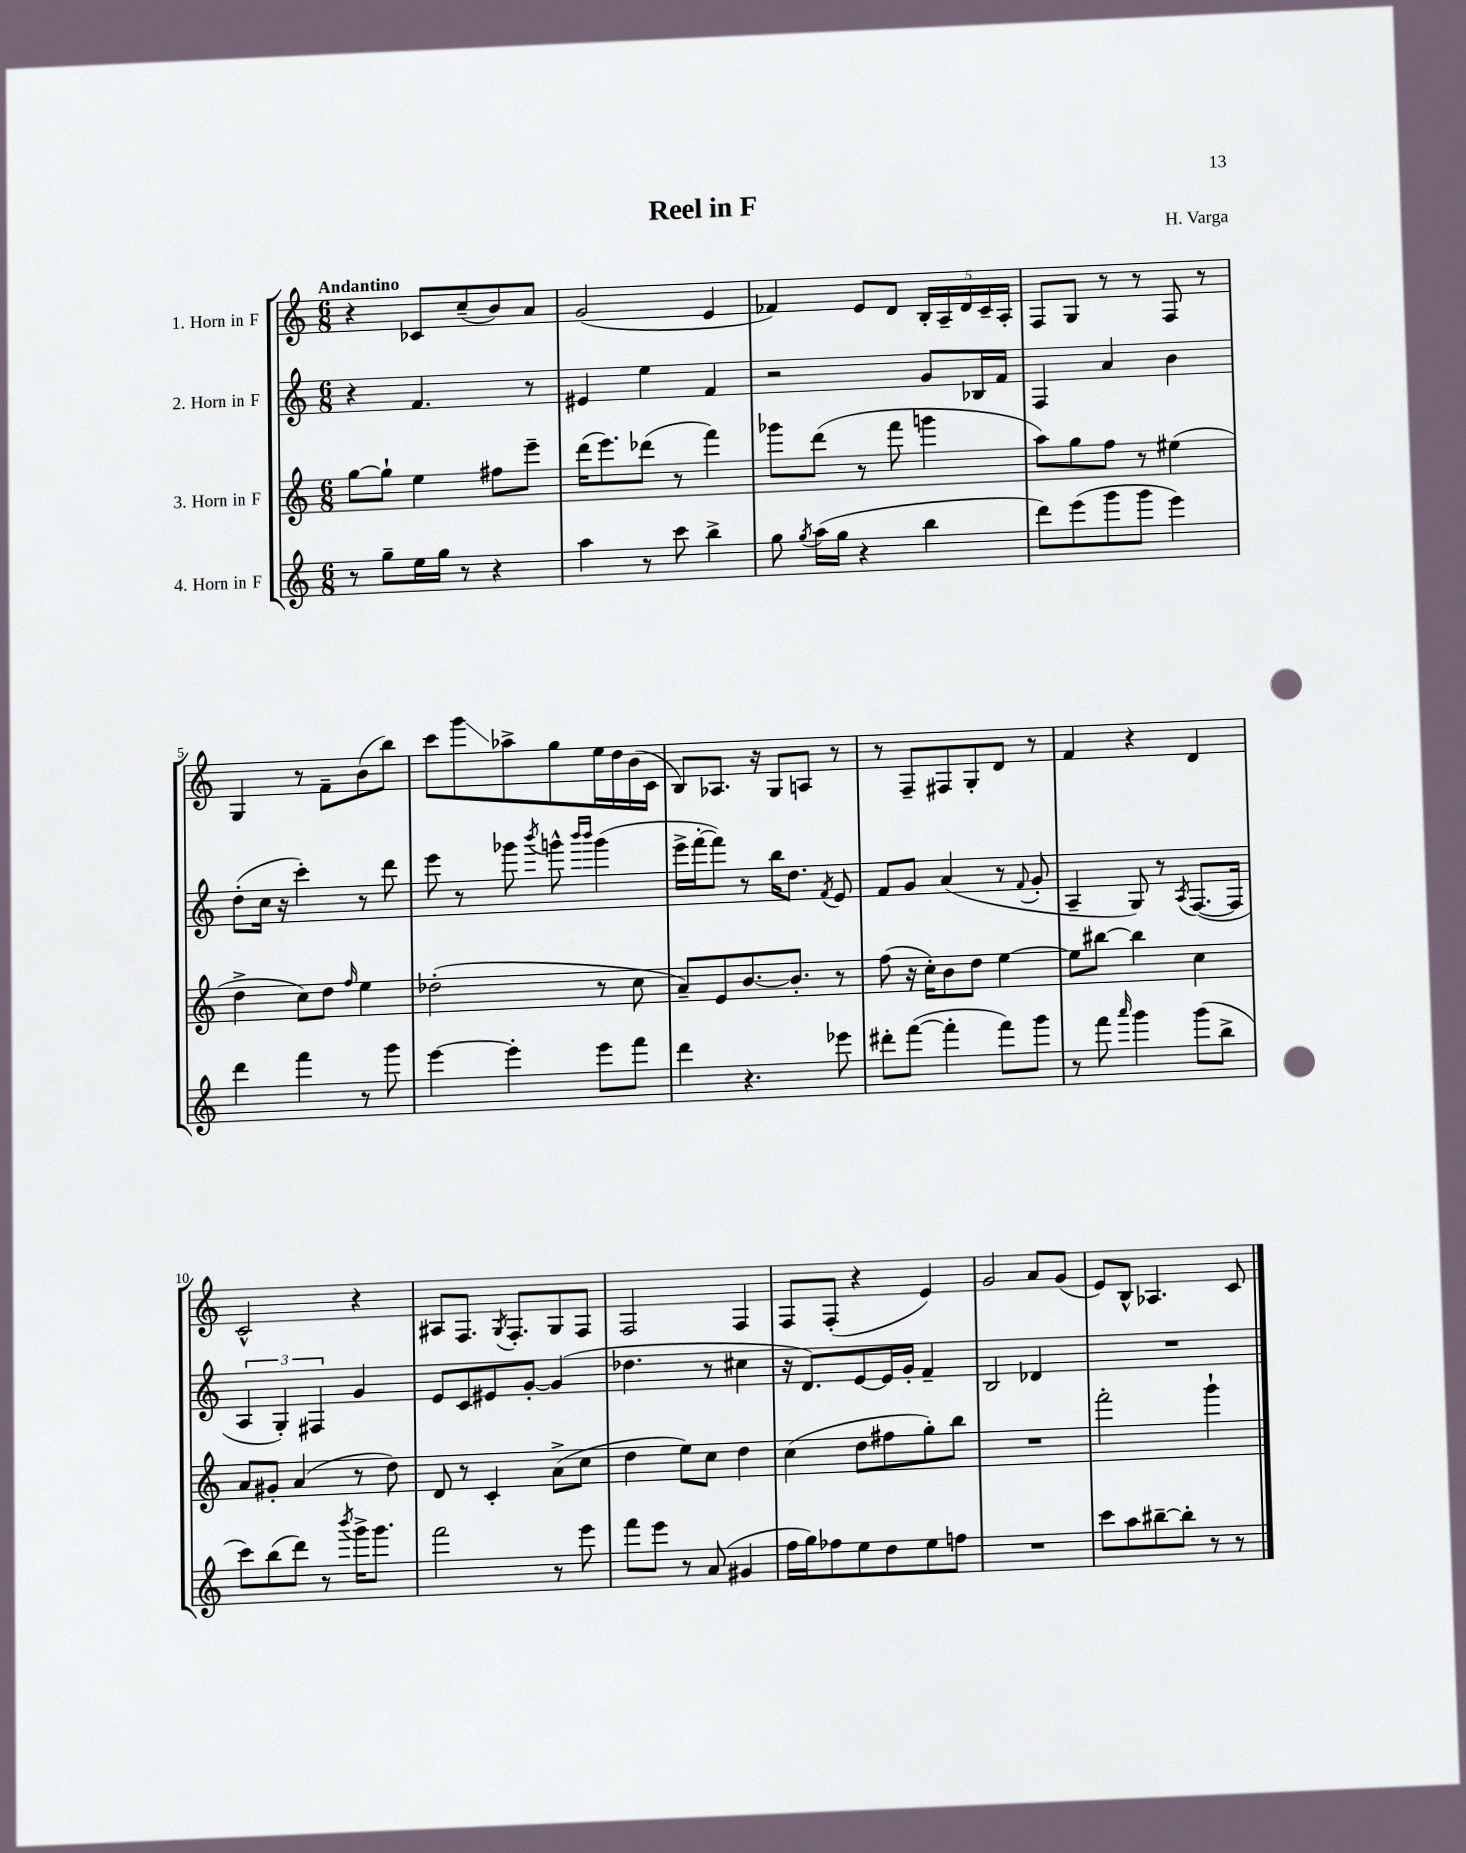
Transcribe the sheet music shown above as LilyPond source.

\header { title = "Reel in F" composer = "H. Varga" }
<<
\new StaffGroup <<
\new Staff = "s0" \with { instrumentName = "1. Horn in F" } {
    \clef treble \key c \major \numericTimeSignature \time 6/8 \tempo "Andantino"
    \autoBeamOff r4 ces'8[ c''8--( b'8) a'8] |
    g'2( e'4 |
    fes'4) e'8[ d'8] \tuplet 5/4 { b16[-. a16-- d'16 c'16-- a16]-. } |
    f8[ g8] r8 r8 f8 r8 |
    g4 r8 f'8[-- b'8( b''8]) |
    c'''8[ g'''8\glissando aes''8-> g''8 e''16 d''16 b'16( c'16] |
    b8[) aes8.] r16 g8[ a8] r8 |
    r8 f8[-- fis8 g8-. d'8] r8 |
    f'4 r4 d'4 |
    c'2-^ r4 |
    ais8[ f8.] \acciaccatura { g8 } f8.[-. g8 f8] |
    f2 f4 |
    f8[ f8]-.( r4 e'4) |
    g'2 a'8[ g'8]( |
    e'8[) b8]-^ aes4. c'8 \bar "|." |
}
\new Staff = "s1" \with { instrumentName = "2. Horn in F" } {
    \clef treble \key c \major \numericTimeSignature \time 6/8
    \autoBeamOff r4 f'4. r8 |
    eis'4 e''4 f'4 |
    r2 g'8[ bes16 f'16] |
    f4 a'4 b'4 |
    d''8[-.( c''16] r16 c'''4-.) r8 d'''8 |
    e'''8 r8 ges'''8 \acciaccatura { b'''8 } g'''8-^ \grace { b'''16[ b'''16] } g'''4( |
    e'''16[-> f'''16~-. f'''8]) r8 b''16[ d''8.] \acciaccatura { f'8 } e'8 |
    f'8[ g'8] a'4( r8 \appoggiatura { f'8 } g'8-. |
    a4-- g8) r8 \acciaccatura { a8 } f8.[~( f16] |
    \tuplet 3/2 { a4 g4-.) fis4 } g'4 |
    e'8[ c'8 eis'8 g'8]~-. g'4( |
    des''4. r8 cis''4 |
    r16 d'8.[) e'8~ e'16 g'16]-. f'4-- |
    b2 des'4 |
    R2. \bar "|." |
}
\new Staff = "s2" \with { instrumentName = "3. Horn in F" } {
    \clef treble \key c \major \numericTimeSignature \time 6/8
    \autoBeamOff g''8[~ g''8]-! e''4 fis''8[ e'''8]-- |
    d'''16[( e'''8.) des'''8]( r8 f'''4) |
    ges'''8[ d'''8]( r8 f'''8 g'''4 |
    a''8[) g''8 f''8] r8 eis''4( |
    d''4-> c''8[) d''8] \grace { f''16 } e''4 |
    des''2-.( r8 c''8 |
    a'8[--) e'8 b'8.~ b'8.]-. r8 |
    f''8( r16 c''16[-.) b'8 d''8] e''4~ |
    e''8[ bis''8]~ bis''4 c''4 |
    a'8[ gis'8]-. a'4( r8 d''8) |
    d'8 r8 c'4-. a'8[->( c''8] |
    d''4 e''8[) c''8] d''4 |
    c''4( d''8[ fis''8 g''8-.) b''8] |
    R2. |
    f'''2-. g'''4-! \bar "|." |
}
\new Staff = "s3" \with { instrumentName = "4. Horn in F" } {
    \clef treble \key c \major \numericTimeSignature \time 6/8
    \autoBeamOff r8 g''8[-- e''16 g''16] r8 r4 |
    a''4 r8 c'''8 b''4-> |
    g''8 \acciaccatura { g''8 } a''16[( g''16] r4 b''4 |
    d'''8[) e'''8( g'''8 g'''8] e'''4) |
    d'''4 f'''4 r8 g'''8 |
    e'''4~ e'''4-. e'''8[ f'''8] |
    d'''4 r4. ees'''8 |
    dis'''8[-. f'''8]~( f'''4-. f'''8[) g'''8] |
    r8 f'''8 \grace { a'''16 } g'''4 g'''8[( b''8]-> |
    c'''8[) b''8( d'''8]) r8 \acciaccatura { b'''8 } g'''16[-> g'''8.] |
    f'''2 r8 e'''8 |
    f'''8[ e'''8] r8 a'8( gis'4 |
    f''16[ g''16) fes''8 e''8 d''8 e''8 f''8] |
    R2. |
    c'''8[ a''8 bis''8~-- bis''8]-. r8 r8 \bar "|." |
}
>>
>>
